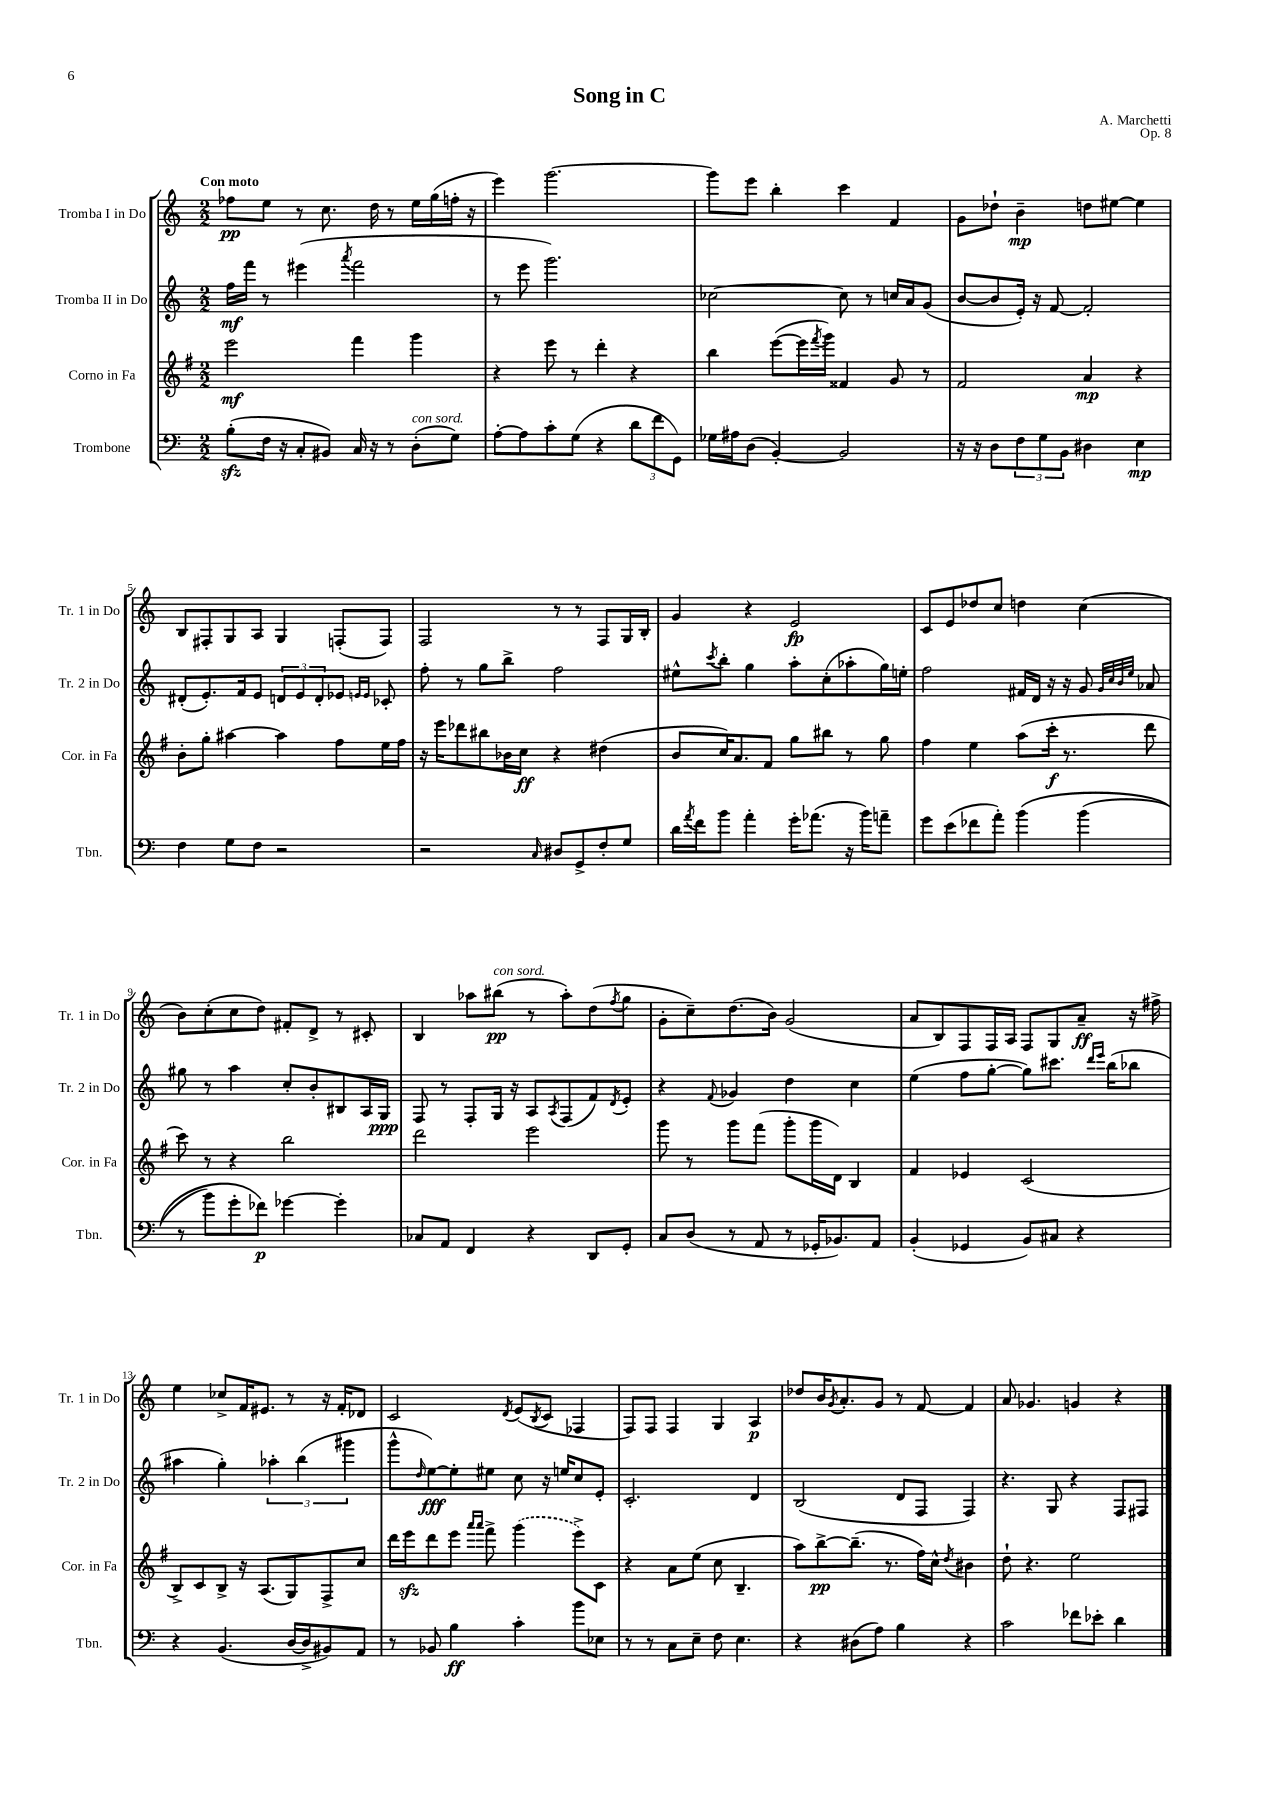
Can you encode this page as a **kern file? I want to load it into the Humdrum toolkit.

**kern	**kern	**kern	**kern
*staff4	*staff3	*staff2	*staff1
*clefF4	*clefG2	*clefG2	*clefG2
*k[]	*k[f#]	*k[]	*k[]
*M2/2	*M2/2	*M2/2	*M2/2
(8B'\L	2eee\	16ff\LL	8ff-\L
.	.	16fff\JJ	.
16F\Jk	.	8r	8ee\J
16r	.	.	.
8C'/L	.	(4eee#\	8r
8BB#/J)	.	.	8.cc\
.	.	8qaaa/	.
16C/	4fff#\	2fff\	.
16r	.	.	16dd\
8r	.	.	8r
(8D'\L	4ggg\	.	16ee\LL
.	.	.	(16gg\
8G\J)	.	.	16ff'\JJ
.	.	.	16r
=	=	=	=
[8A'\L	4r	8r	4eee\)
8A\]	.	8eee\	.
8c'\	8eee\	2.ggg\)	[2.ggg\
(8G\J	8r	.	.
4r	4ddd'\	.	.
12d\L	4r	.	.
12f\	.	.	.
12GG\J)	.	.	.
=	=	=	=
16G-\LL	4bb\	[2cc-\	8ggg\]L
16A#\J	.	.	.
(8D\J	.	.	8eee\J
[4BB'/)	([8eee\L	.	4bb'\
.	16eee\]L	.	.
.	8qfff#/	.	.
.	16ggg\JJ)	.	.
2BB/]	4f##/	8cc-\]	4ccc\
.	.	8r	.
.	8g/	16cc/LL	4f/
.	.	16a/J	.
.	8r	(8g/J	.
=	=	=	=
16r	2f#/	[8b/L	8g\L
16r	.	.	.
8D\L	.	8b/]	8dd-`\J
12F\	.	16e'/Jk)	4b~\
.	.	16r	.
12G\	.	.	.
.	.	[8f/	.
12BB\J	.	.	.
4D#\	4a/	2f'/]	8dd\L
.	.	.	[8ee#\J
4E\	4r	.	4ee#\]
=	=	=	=
4F\	8b'\L	(8d#'/L	8B/L
.	8gg'\J	8.e'/)	8F#'/
8G\L	[4aa#\	.	8G/
.	.	16f/k	.
8F\J	.	8e/J	8A/J
2r	4aa#\]	12d/L	4G/
.	.	12e/	.
.	.	12d'/	.
.	8ff#\L	8e-/J	(8F'/L
.	.	16qqe/LL	.
.	.	16qqe/JJ	.
.	16ee\L	8c-'/	8F/J)
.	16ff#\JJ	.	.
=	=	=	=
2r	16r	8ff'\	2F/
.	16eee\LK	.	.
.	8ddd-\	8r	.
.	8bb#\	8gg\L	.
.	16b-\L	8bb^\J	.
.	16cc\JJ	.	.
16qqC/	.	.	.
8D#/L	4r	2ff\	8r
8GG^/	.	.	8r
8F'/	(4dd#\	.	8F/L
8G/J	.	.	16G/L
.	.	.	16B'/JJ
=	=	=	=
16d\LL	8b/L	8ee#^^\L	4g/
8qa/	.	.	.
16f\J	.	.	.
.	.	8qccc/	.
8b\J	16cc/K)	8bb'\J	.
.	8.a/	.	.
4a'\	.	4gg\	4r
.	8f#/J	.	.
16g'\LK	8gg\L	8aa'\L	2e/
(8.a-\J	.	.	.
.	8bb#\J	(8cc'\	.
16r	8r	8aa-'\	.
16b\LK)	.	.	.
8a~\J	8gg\	16gg\L)	.
.	.	16ee'\JJ	.
=	=	=	=
8g\L	4ff#\	2ff\	8c/L
(8e\	.	.	8e/
8f-\	4ee\	.	8dd-/
8a'\J)	.	.	8cc/J
&(4b\	(8aa\L	16f#/LL	4dd\
.	.	16d/JJ	.
.	16ccc'\Jk	16r	.
.	8.r	16r	.
(4b\	.	8g/	(4cc\
.	.	32qqg/LLL	.
.	.	32qqcc/	.
.	.	32qqb/	.
.	.	32qqee/JJJ	.
.	8ddd\	8a-/	.
=	=	=	=
8r	8ccc\)	8gg#\	8b\L)
8b\L)	8r	8r	(8cc'\
8g'\	4r	4aa\	8cc\
8f-\J&)	.	.	8dd\J)
[4g-\	2bb\	8cc'/L	8f#'/L
.	.	8b'/	8d^/J
4g-'\]	.	8B#/	8r
.	.	16A/L	8c#'/
.	.	16G/JJ	.
=	=	=	=
8C-/L	2ddd\	8F/	4B/
8AA/J	.	8r	.
4FF/	.	8F'/L	8aa-\L
.	.	16G/Jk	(8bb#\J
.	.	16r	.
4r	2eee\	8A/L	8r
.	.	8qA/	.
.	.	(8F/	8aa-'\L)
8DD/L	.	8f/)	(8dd\
.	.	8qd/	8qff/
8GG'/J	.	8e'/J	8gg\J
=	=	=	=
8C/L	8ggg\	4r	8g'\L
(8D/J	8r	.	8cc~\)
.	.	8qqf/	.
8r	8ggg\L	4g-/	(8.dd\
8AA/	(8fff#\J	.	.
.	.	.	16b\Jk)
8r	8ggg'\L	4dd\	(2g/
16GG-'/LK	16ggg\L	.	.
8.BB-/)	16d\JJ)	.	.
.	4B/	4cc\	.
8AA/J	.	.	.
=	=	=	=
(4BB'/	4f#/	(4ee\	8a/L
.	.	.	8B/)
4GG-/	4e-/	8ff\L	8F/
.	.	[8gg'\J	16F/L
.	.	.	16A/JJ
8BB/L)	(2c/	8gg\]L)	8F/L
8C#/J	.	8.ccc#\J	8G/
4r	.	.	8a~/J
.	.	16qqddd/LL	.
.	.	16qqeee/JJ	.
.	.	(16bb\LK	.
.	.	8bb-\J	16r
.	.	.	16ff#^\
=	=	=	=
4r	8B^/L)	4aa#\	4ee\
.	8c/	.	.
(4.BB/	8B^/J	4gg'\)	8cc-^/L
.	16r	.	16f/K
.	(8.A/L	.	8.e#/J
.	.	6aa-'\	.
[16D/LL	8G/)	.	8r
.	.	(6bb\	.
16D^/]J	.	.	.
8BB#/)	8F#^/	.	16r
.	.	.	16f'/LK
.	.	6ggg#\	.
8AA/J	8cc/J	.	8d-/J
=	=	=	=
8r	16ddd\LL	8ggg^^\L	2c/
.	16eee\J	.	.
.	.	16qqdd/	.
8BB-/	8ddd\	[8ee\)	.
4B\	8eee\J	8ee'\]	.
.	16qqaaa/LL	.	.
.	16qqaaa/JJ	.	.
.	8fff#^\	8ee#\J	.
.	.	.	8qd/
4c'\	(4ggg\	8cc\	(8e/L
.	.	.	8qB/
.	.	16r	8c/J
.	.	16ee/LK	.
8b\L	8eee^\L)	8cc/	4F-/
8E-\J	8c\J	8e'/J	.
=	=	=	=
8r	4r	2.c'/	8F/L)
8r	.	.	8F/J
8C\L	8a\L	.	4F/
8E~\J	(8ee\J	.	.
8F\	8cc\	.	4G/
4.E\	4.B~/	.	.
.	.	4d/	4A/
=	=	=	=
4r	8aa\L)	(2B/	8dd-/L
.	[8bb^\	.	16b/K
.	.	.	8qg/
.	.	.	8.a'/
(8D#\L	(8.bb~\]J	.	.
8A\J)	.	.	8g/J
.	8.r	.	.
4B\	.	8d/L	8r
.	16ff#\LL)	8F/J	[8f/
.	16cc^^\JJ	.	.
.	8qdd/	.	.
4r	4b#\	4F/)	4f/]
=	=	=	=
2c\	8dd`\	4.r	8a/
.	4.r	.	4.g-/
.	.	8G/	.
8f-\L	2ee\	4r	4g/
8e-'\J	.	.	.
4d\	.	8F/L	4r
.	.	8F#/J	.
==	==	==	==
*-	*-	*-	*-
